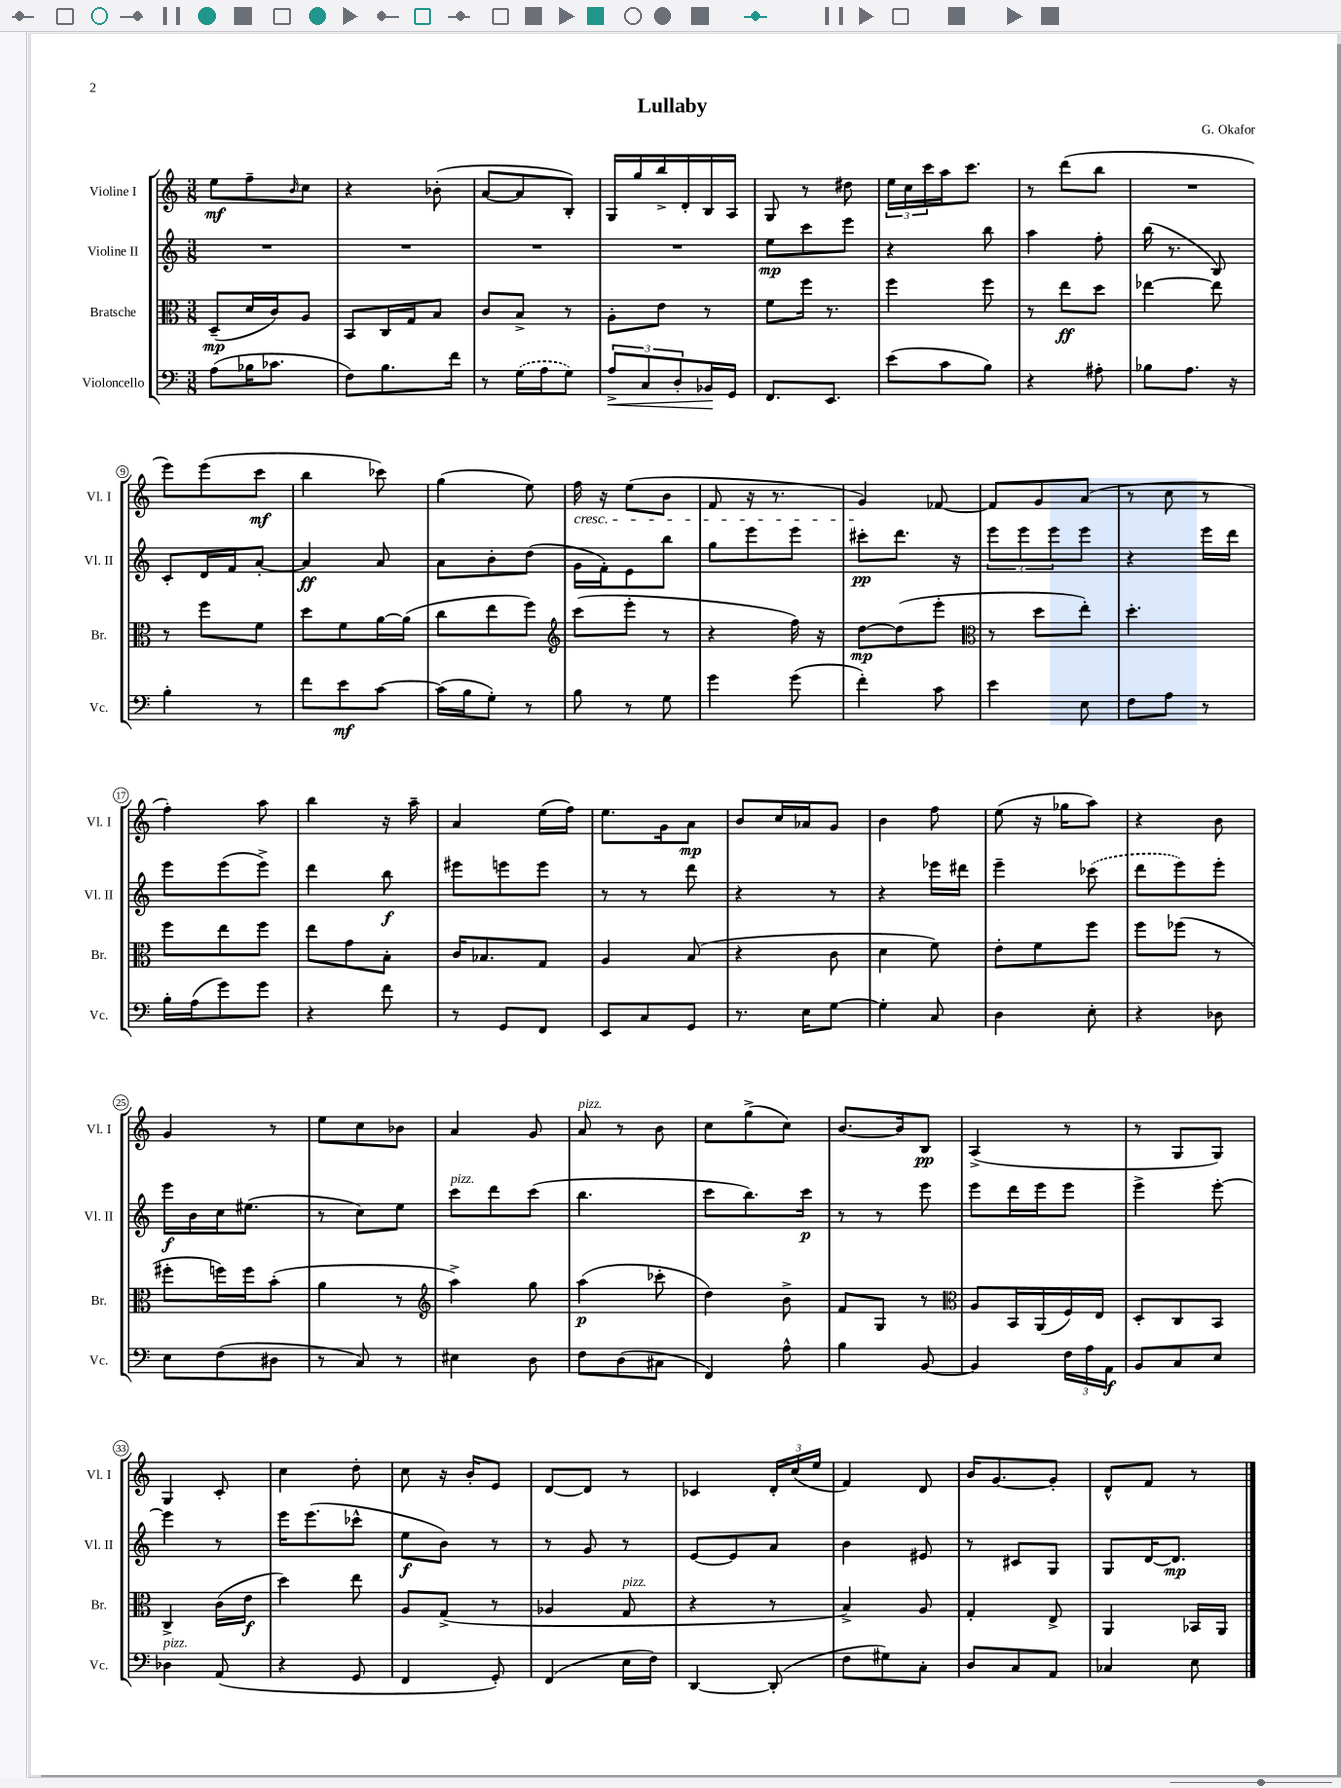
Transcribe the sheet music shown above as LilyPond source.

\header { title = "Lullaby" composer = "G. Okafor" }
<<
\new StaffGroup <<
\new Staff = "s0" \with { instrumentName = "Violine I" shortInstrumentName = "Vl. I" } {
    \clef treble \key c \major \numericTimeSignature \time 3/8
    e''8\mf f''8-- \grace { b'16 } c''8 |
    r4 bes'8-.( |
    a'8~ a'8 b8-.) |
    g16 g''16 b''16-> d'16-. b16 a16 |
    g8 r8 dis''8 |
    \tuplet 3/2 { e''16 c''16 c'''16 } a''16 c'''8. |
    r8 d'''8( b''8 |
    R4. |
    e'''8) e'''8( c'''8\mf |
    b''4 ces'''8) |
    g''4( e''8) |
    f''16\cresc r16 e''8( b'8 |
    f'8 r16 r8. |
    g'4\!) fes'8~ |
    fes'8 g'8 a'8( |
    r8 c''8 r8 |
    f''4-.) a''8 |
    b''4 r16 a''16-- |
    a'4 e''16( f''16) |
    e''8. g'16 a'8\mp |
    b'8 c''16 aes'16 g'8 |
    b'4 f''8 |
    e''8( r16 ges''16 a''8) |
    r4 b'8 |
    g'4 r8 |
    e''8 c''8 bes'8 |
    a'4 g'8 |
    a'8^\markup { \italic "pizz." } r8 b'8 |
    c''8 g''8->( c''8) |
    b'8.~ b'16 b8\pp |
    a4->( r8 |
    r8 g8 g8) |
    g4 c'8-. |
    c''4 d''8-. |
    c''8 r16 b'16-. e'8 |
    d'8~ d'8 r8 |
    ces'4 \tuplet 3/2 { d'16-. c''16( e''16 } |
    f'4) d'8 |
    b'16 g'8.~ g'8-. |
    d'8-^ f'8 r8 \bar "|." |
}
\new Staff = "s1" \with { instrumentName = "Violine II" shortInstrumentName = "Vl. II" } {
    \clef treble \key c \major \numericTimeSignature \time 3/8
    R4. |
    R4. |
    R4. |
    R4. |
    e''8\mp c'''8 e'''8 |
    r4 b''8 |
    a''4 f''8-. |
    b''16( r8. b8) |
    c'8-. d'16 f'16 a'8~-. |
    a'4\ff a'8 |
    a'8 b'8-. d''8( |
    g'16 f'16-.) e'8 b''8 |
    g''8 e'''8 e'''8 |
    cis'''8-.\pp d'''8. r16 |
    \tuplet 3/2 { e'''8 e'''8 e'''8 } e'''8 |
    r4 e'''16 d'''16 |
    e'''8 e'''8( e'''8->) |
    d'''4 b''8\f |
    eis'''8 e'''8 e'''8 |
    r8 r8 d'''8 |
    r4 r8 |
    r4 ees'''16 dis'''16 |
    e'''4-- \once \slurDashed ces'''8( |
    d'''8 e'''8) e'''8-. |
    e'''16\f b'16 c''16 eis''8.( |
    r8 c''8) e''8 |
    c'''8^\markup { \italic "pizz." } d'''8 c'''8( |
    b''4. |
    c'''8 b''8.) c'''16\p |
    r8 r8 e'''8 |
    e'''8 d'''16 e'''16 e'''8 |
    e'''4-> e'''8~-. |
    e'''4 r8 |
    e'''16 e'''8.( ces'''8-^ |
    e''8\f b'8) r8 |
    r8 g'8 r8 |
    e'8~ e'8 a'8 |
    b'4 eis'8 |
    r8 cis'8 g8 |
    g8 d'16~ d'8.\mp \bar "|." |
}
\new Staff = "s2" \with { instrumentName = "Bratsche" shortInstrumentName = "Br." } {
    \clef alto \key c \major \numericTimeSignature \time 3/8
    d8--\mp( d'16 c'16) a8 |
    b,8 c16 g16 b8 |
    c'8 b8-> r8 |
    a8-. e'8 r8 |
    f'8 f''16 r8. |
    f''4 f''8 |
    r8 e''8\ff d''8 |
    ees''4~ ees''8 |
    r8 f''8 f'8 |
    d''8 f'8 a'16~ a'16( |
    c''8 e''8 f''8) |
    \clef treble c'''8( e'''8-. r8 |
    r4 f''16) r16 |
    d''8~\mp d''8( e'''8-. |
    \clef alto r8 d''8 e''8-.) |
    d''4.-. |
    f''8 e''8 f''8 |
    e''8 g'8 b8-. |
    c'16 bes8. g8 |
    a4 b8( |
    r4 c'8 |
    d'4 f'8) |
    e'8-. f'8 f''8 |
    f''8 fes''8( r8 |
    fis''8-. f''16) f''16 b'8-.( |
    a'4 r8 |
    \clef treble a''4->) g''8 |
    a''4\p( ces'''8-. |
    d''4) b'8-> |
    f'8 g8 r8 |
    \clef alto a8 b,16 a,16( f16) e16 |
    d8-. c8 b,8 |
    c4-> c'16( e'16\f |
    d''4) e''8 |
    a8 g8->( r8 |
    aes4 g8^\markup { \italic "pizz." } |
    r4 r8 |
    b4->) a8 |
    g4-. e8-> |
    a,4 bes,16 a,16 \bar "|." |
}
\new Staff = "s3" \with { instrumentName = "Violoncello" shortInstrumentName = "Vc." } {
    \clef bass \key c \major \numericTimeSignature \time 3/8
    a8( bes16 ces'8. |
    f8) b8. f'16 |
    r8 \once \slurDashed g16( a16 g8) |
    \tuplet 3/2 { a8->\< c8 d8-. } bes,16\! g,16 |
    f,8. e,8. |
    e'8( c'8 b8) |
    r4 ais8-. |
    bes8 a8. r16 |
    b4-. r8 |
    f'8 e'8\mf c'8~ |
    c'16( b16 g8-.) r8 |
    b8 r8 g8 |
    g'4 g'8( |
    f'4-.) c'8 |
    e'4 e8 |
    f8 a8 r8 |
    b16-. a16( g'8) g'8 |
    r4 f'8 |
    r8 g,8 f,8 |
    e,8 c8 g,8 |
    r8. e16 g8~ |
    g4-. c8 |
    d4 e8-. |
    r4 des8 |
    e8 f8( dis8 |
    r8 c8) r8 |
    eis4 d8 |
    f8 d8( cis8 |
    f,4) a8-^ |
    b4 b,8~ |
    b,4 \tuplet 3/2 { f16 a16 a,16\f } |
    b,8 c8 e8 |
    des4^\markup { \italic "pizz." } a,8( |
    r4 g,8 |
    f,4 g,8-.) |
    f,4( e16 f16) |
    d,4~ d,8-.( |
    f8 gis8) c8-. |
    d8 c8 a,8 |
    ces4 e8 \bar "|." |
}
>>
>>
\layout { \context { \Score \override BarNumber.stencil = #(make-stencil-circler 0.1 0.3 ly:text-interface::print) } }
